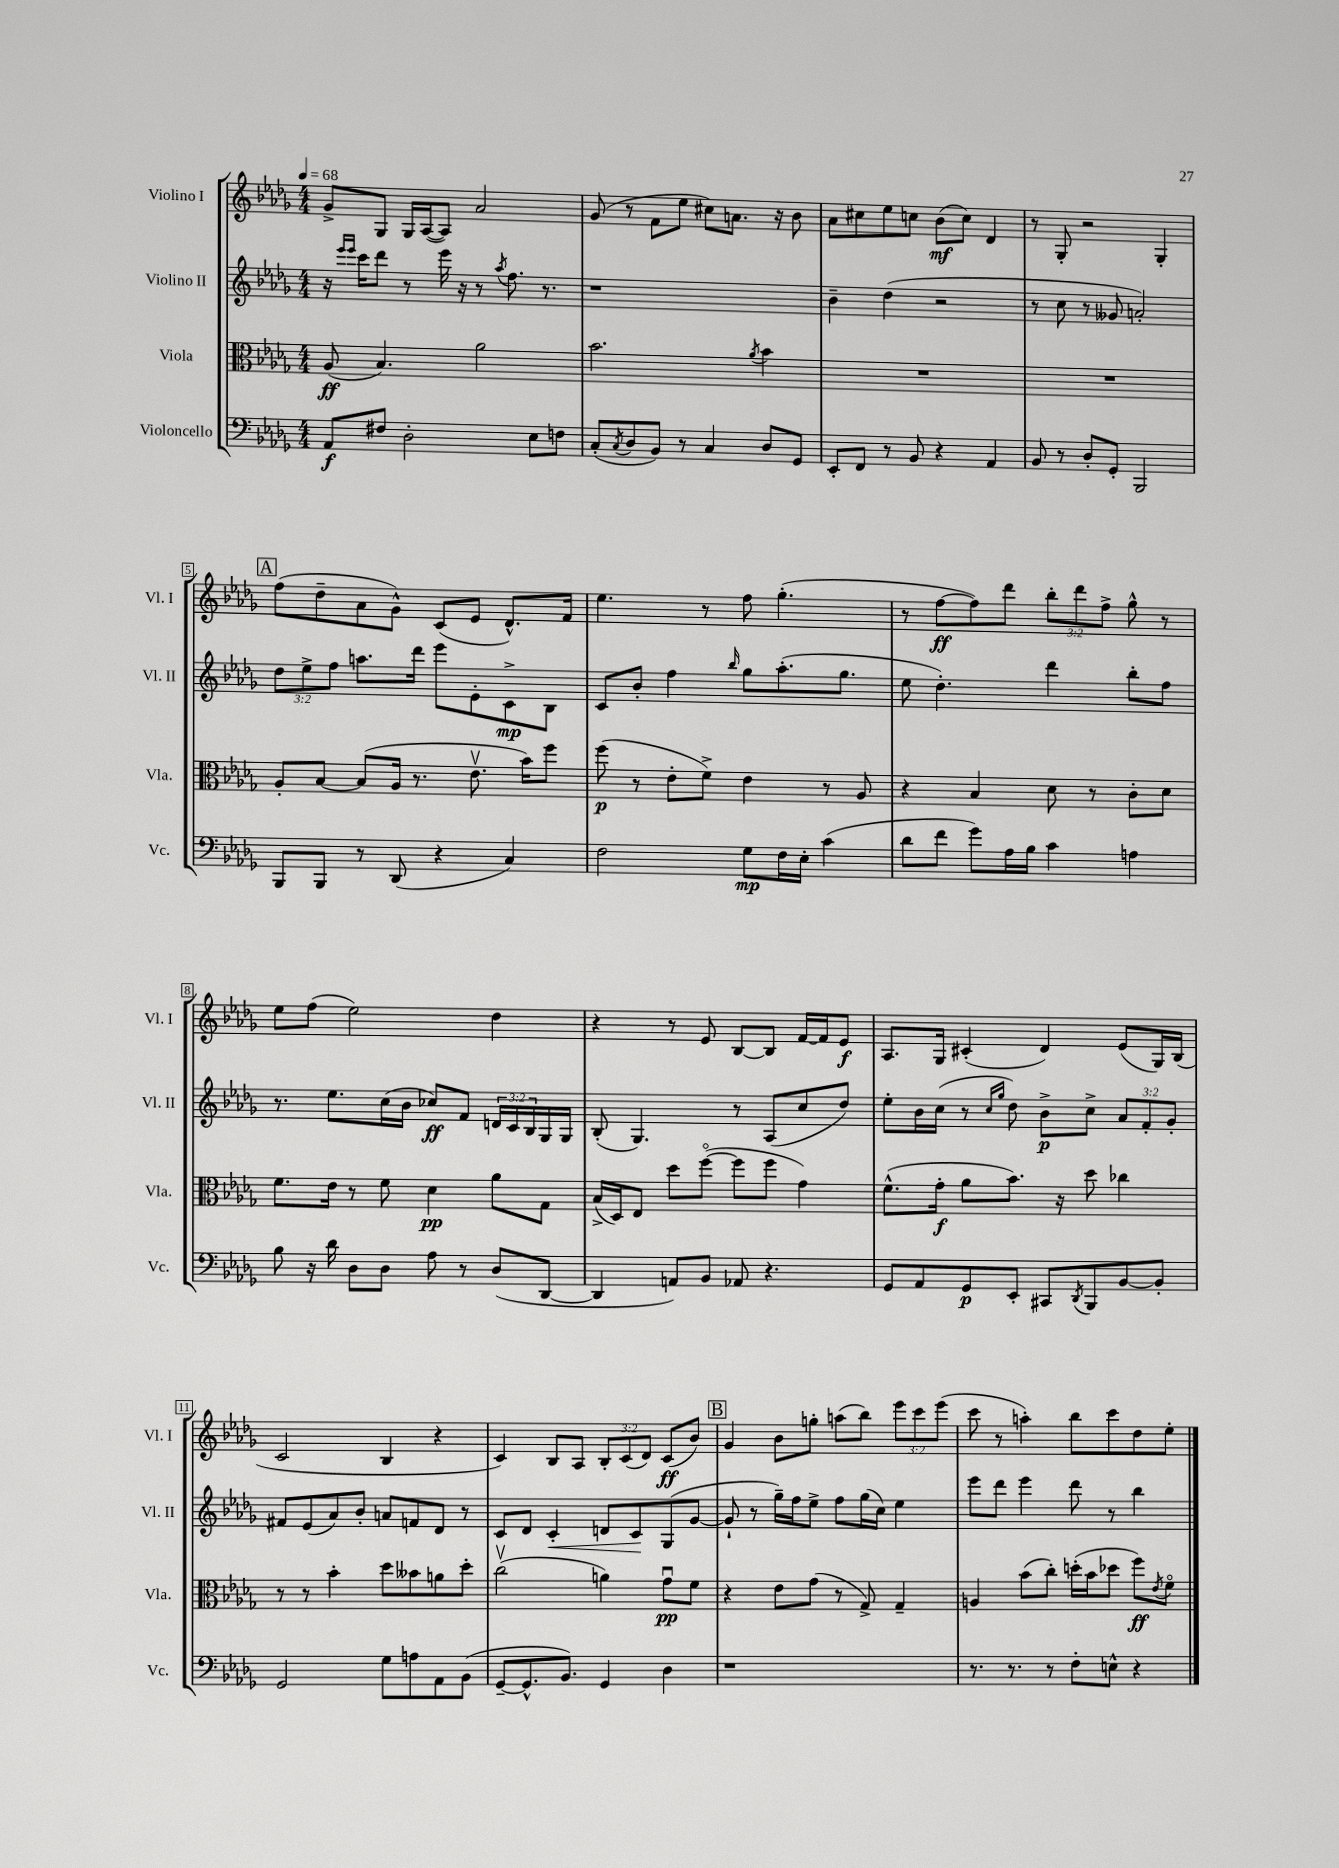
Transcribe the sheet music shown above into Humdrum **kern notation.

**kern	**kern	**kern	**kern
*staff4	*staff3	*staff2	*staff1
*clefF4	*clefC3	*clefG2	*clefG2
*k[b-e-a-d-g-]	*k[b-e-a-d-g-]	*k[b-e-a-d-g-]	*k[b-e-a-d-g-]
*M4/4	*M4/4	*M4/4	*M4/4
*MM68	*MM68	*MM68	*MM68
8AA-	(8A-	16r	8g-^
.	.	16qqeee-	.
.	.	16qqeee-	.
.	.	16ccc	.
8F#	4.B-)	8ddd-	8G-
2D-'	.	8r	16G-
.	.	.	([16A-
.	.	16eee-	8A-])
.	.	16r	.
.	2a-	8r	2a-
.	.	8qaa-	.
.	.	8.ff	.
8E-	.	.	.
.	.	8.r	.
8F	.	.	.
=	=	=	=
(8C'	2.b-	1r	(8g-
8qC	.	.	.
8D-	.	.	8r
8BB-)	.	.	8f
8r	.	.	8ee-
4C	.	.	8cc#)
.	.	.	8.a
.	8qa-	.	.
8D-	4b-	.	.
.	.	.	16r
8GG-	.	.	8b-
=	=	=	=
8EE-'	1r	4b-~	8a-
8FF	.	.	8cc#
8r	.	(4dd-	8ee-
8BB-	.	.	8cc
4r	.	2r	(8b-
.	.	.	8cc)
4AA-	.	.	4d-
=	=	=	=
8BB-	1r	8r	8r
8r	.	8cc	8G-'
8D-'	.	8r	2r
8GG-'	.	8g--	.
2BBB-	.	2a')	.
.	.	.	4G-'
=	=	=	=
8BBB-	8A-'	12dd-	(8ff
.	.	12ee-^	.
8BBB-	[8B-	.	8dd-~
.	.	12ff	.
8r	(8B-]	8.aa	8a-
(8DD-	16A-	.	8g-^^)
.	8.r	16ddd-	.
4r	.	8eee-	(8c
.	8.e-v	8e-'	8e-
4C)	.	8c^	8.d-^^)
.	16b-)	.	.
.	8ff	8B-	.
.	.	.	16f
=	=	=	=
2F	(8ff	8c	4.ee-
.	8r	8b-'	.
.	8e-'	4ff	.
.	8f^)	.	8r
.	.	16qqbb-	.
8G-	4e-	8gg-	8ff
16F	.	(8.aa-'	(4.gg-'
16E-'	.	.	.
(4c	8r	.	.
.	.	8.gg-	.
.	8A-	.	.
=	=	=	=
8d-	4r	8ee-	8r
8f	.	4.dd-')	[8ff
8g-)	4B-	.	8ff])
16A-	.	.	8ddd-
16B-	.	.	.
4c	8d-	4ddd-	12bb-'
.	.	.	12ddd-
.	8r	.	.
.	.	.	12ff^
4A	8c'	8bb-'	8gg-^^
.	8d-	8ff	8r
=	=	=	=
8B-	8.f	8.r	8ee-
16r	.	.	(8ff
16d-	16e-	8.ee-	.
8D-	8r	.	2ee-)
8D-	8f	(16cc	.
.	.	16b-	.
8A-	4d-	8cc-)	.
8r	.	8f	.
(8D-	8a-	24d	4dd-
.	.	24c	.
.	.	24B-	.
[8DD-	8G-	16G-	.
.	.	16G-	.
=	=	=	=
4DD-]	(16B-^	(8B-'	4r
.	16D-)	.	.
.	8E-	4.G-)	.
8AA)	8dd-	.	8r
8BB-	([8ffo	.	8e-
8AA-	8ff]	8r	[8B-
4.r	8ff	(8A-	8B-]
.	4g-)	8cc	[16f
.	.	.	16f]
.	.	8dd-)	8e-
=	=	=	=
8GG-	(8.f^^	8ee-'	8.A-
8AA-	.	16b-	.
.	16g-'	(16cc	16G-
8GG-	8a-	8r	(4c#'
.	.	16qqcc	.
.	.	16qqgg-	.
8EE-'	8.b-)	8dd-)	.
8CC#	.	8b-^	4d-)
.	16r	.	.
8qDD-	.	.	.
8BBB-	8dd-	8cc^	.
[8BB-	4cc-	12a-	(8e-
.	.	12f'	.
8BB-']	.	.	16G-)
.	.	12g-'	.
.	.	.	(16B-
=	=	=	=
2GG-	8r	8f#	2c
.	8r	(8e-	.
.	4b-'	8a-)	.
.	.	8b-'	.
8G-	8dd-	8a	4B-
8A	8b--	8f	.
8AA-	8a	8d-	4r
(8BB-	8dd-'	8r	.
=	=	=	=
[8GG-~	(2ccv	8c	4c)
8.GG-^^]	.	8d-	.
.	.	4c'	8B-
8.BB-)	.	.	.
.	.	.	8A-
4GG-	4a)	8d	12B-'
.	.	.	(12c
.	.	8c	.
.	.	.	12d-)
4D-	8g-u	(8G-	(8c
.	8f	[8g-	8b-)
=	=	=	=
1r	4r	8g-`]	4g-
.	.	8r	.
.	8e-	16gg-~)	8b-
.	.	16ff	.
.	(8g-	8ee-^	8gg'
.	8r	8ff	(8aa
.	8G-^)	(16gg-	8bb-)
.	.	16cc)	.
.	4G-~	4ee-	12eee-
.	.	.	12ccc
.	.	.	(12eee-
=	=	=	=
8.r	4A	8eee-	8ccc
.	.	8ddd-	8r
8.r	.	.	.
.	(8b-	4eee-	4aa')
8r	8cc')	.	.
8F'	(16dd'	8ddd-	8bb-
.	16b-	.	.
8E^^	8dd-	8r	8ccc
4r	8ff)	4bb-	8dd-
.	8qe-	.	.
.	8fo	.	8ee-'
==	==	==	==
*-	*-	*-	*-
